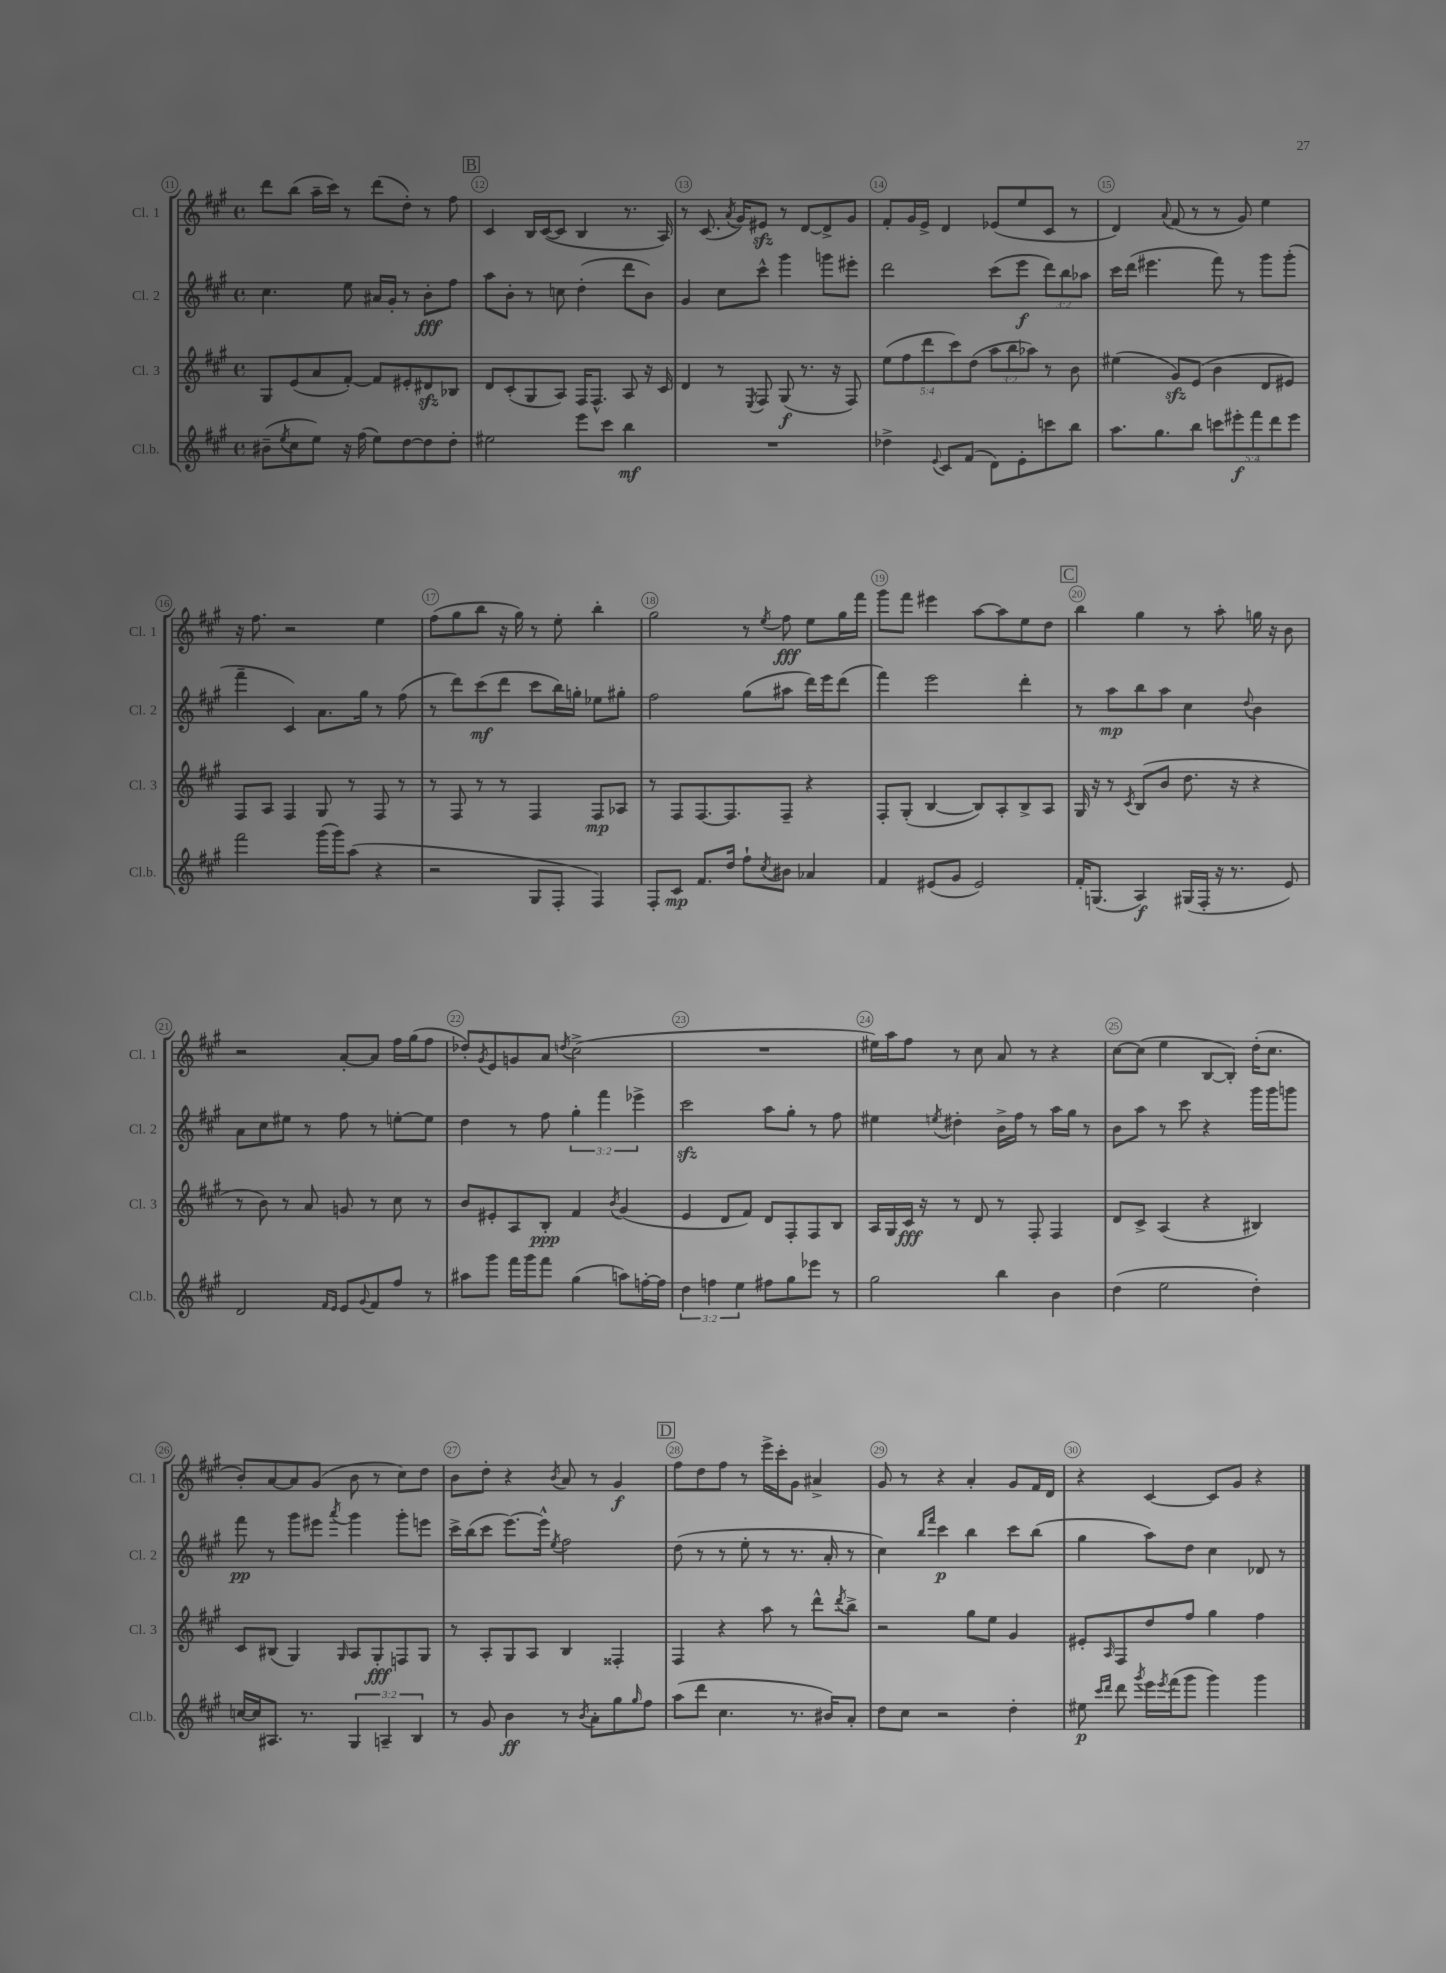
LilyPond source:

<<
\new StaffGroup <<
\new Staff = "s0" \with { instrumentName = "Cl. 1" shortInstrumentName = "Cl. 1" } {
    \clef treble \key a \major \defaultTimeSignature \time 4/4
    d'''8 b''8( a''16-- cis'''16) r8 d'''8( d''8-.) r8 fis''8 |
    \mark \markup { \box "B" } cis'4 b16 cis'16~( cis'8 b4 r8. a16) |
    r8 cis'8.( \acciaccatura { a'8 } gis'16) eis'8\sfz r8 d'8~ d'8-> gis'8 |
    fis'8-. gis'16 e'16-> d'4 ees'8( e''8 cis'8 r8 |
    d'4) \appoggiatura { a'8 } fis'8( r8 r8 gis'8) e''4 |
    r16 fis''8. r2 e''4 |
    fis''8( gis''8 b''8 r16 gis''16) r8 e''8-. b''4-. |
    gis''2 r8 \acciaccatura { e''8 } fis''8\fff e''8 gis''16 fis'''16 |
    gis'''8 fis'''8 eis'''4 a''8~ a''8 e''8 d''8 |
    \mark \markup { \box "C" } b''4 gis''4 r8 a''8-. g''16 r16 b'8 |
    r2 a'8~-. a'8 fis''16 gis''16( fis''8 |
    des''8-.) \acciaccatura { gis'8 } e'8 g'8 a'8 \acciaccatura { d''8 } cis''2->( |
    R1 |
    eis''16) a''16 fis''8 r8 cis''8 a'8 r8 r4 |
    cis''8~ cis''8( e''4 b8~ b8-.) d''16-.( cis''8. |
    b'8-.) a'8~ a'8 gis'8( b'8 r8 cis''8) d''8 |
    b'8 d''8-. r4 \acciaccatura { b'8 } a'8 r8 gis'4\f |
    \mark \markup { \box "D" } fis''8 d''8 fis''8 r8 e'''16-> cis'''16-. gis'8 ais'4-> |
    gis'8 r8 r4 a'4-. gis'8 fis'16 d'16 |
    r4 cis'4~ cis'8 gis'8 r4 \bar "|." |
}
\new Staff = "s1" \with { instrumentName = "Cl. 2" shortInstrumentName = "Cl. 2" } {
    \clef treble \key a \major \defaultTimeSignature \time 4/4 \override Staff.TupletNumber.text = #tuplet-number::calc-fraction-text
    cis''4. e''8 ais'16 gis'16-. r8 b'8-.\fff fis''8 |
    \mark \markup { \box "B" } a''8 b'8-. r8 c''8 d''4-.( d'''8 b'8) |
    gis'4 cis''8 cis'''8-^ gis'''4 g'''8 eis'''8-. |
    d'''2 cis'''8( e'''8\f \tuplet 3/2 { d'''8) b''8 aes''8 } |
    cis'''16 d'''16( eis'''4. fis'''8) r8 gis'''8 gis'''8-.( |
    fis'''4-- cis'4) a'8. gis''16 r8 fis''8( |
    r8 d'''8) cis'''8\mf( d'''8 cis'''8 b''16) g''16-. ees''8 gis''8-. |
    fis''2 gis''8( ais''8 d'''16) e'''16 d'''8( |
    fis'''4) e'''2 d'''4-. |
    \mark \markup { \box "C" } r8 a''8\mp b''8 a''8 cis''4 \appoggiatura { d''8 } b'4 |
    a'8 cis''8 eis''8 r8 fis''8 r8 e''8~-. e''8 |
    d''4 r8 fis''8 \tuplet 3/2 { gis''4-. fis'''4 ees'''4-> } |
    cis'''2\sfz a''8 gis''8-. r8 fis''8 |
    eis''4 \acciaccatura { e''8 } dis''4-. b'16-> fis''16 r8 a''16 gis''16 r8 |
    b'8 a''8 r8 cis'''8 r4 gis'''16 gis'''16 g'''8 |
    fis'''8\pp r8 gis'''8 eis'''8 \acciaccatura { a'''8 } gis'''4 gis'''8-. e'''8 |
    cis'''16-> b''16( cis'''8 e'''8.~) e'''16-^ \acciaccatura { e''8 } fis''2 |
    \mark \markup { \box "D" } d''8( r8 r8 e''8-. r8 r8. a'16-. r8 |
    cis''4) \grace { b''16 fis'''16 } cis'''4\p b''4 cis'''8 b''8( |
    gis''4 a''8) d''8 cis''4 des'8 r8 \bar "|." |
}
\new Staff = "s2" \with { instrumentName = "Cl. 3" shortInstrumentName = "Cl. 3" } {
    \clef treble \key a \major \defaultTimeSignature \time 4/4 \override Staff.TupletNumber.text = #tuplet-number::calc-fraction-text
    gis8 e'8( a'8 fis'8~-.) fis'8 eis'8-. dis'8\sfz bes8 |
    \mark \markup { \box "B" } d'8 cis'8-.( gis8 a8) fis16 fis8.-^ a8 r16 cis'16 |
    d'4 r8 \acciaccatura { e8 } fis8 gis8\f( r8. r16 fis8) |
    \tuplet 5/4 { e''8( fis''8 d'''8 cis'''8) d''8( } \tuplet 3/2 { a''8 b''8 aes''8) } r8 b'8 |
    eis''4( gis'8\sfz) e'8( b'4 d'8 eis'8) |
    fis8 a8 fis4 gis8 r8 fis8 r8 |
    r8 fis8 r8 r8 fis4 fis8\mp aes8 |
    r8 fis8 fis8.~ fis8. fis8-- r4 |
    fis8-. gis8-.( b4~ b8) a8-. b8-> a8 |
    \mark \markup { \box "C" } gis16 r16 r8 \acciaccatura { cis'8 } b8( b'8 d''8. r16 r4 |
    r8 b'8) r8 a'8 g'8 r8 cis''8 r8 |
    b'8 eis'8-. a8 b8-.\ppp fis'4 \acciaccatura { b'8 } gis'4( |
    e'4 d'8 fis'8) d'8 fis8-. fis8 b8 |
    a16 gis16 cis'16\fff r16 r8 d'8 r8 fis8-. fis4 |
    d'8 cis'8-> a4( r4 bis4) |
    cis'8 bis8( gis4) \grace { gis16 } a8 gis8-.\fff f8 gis8 |
    r8 a8-. gis8 a8 b4 fisis4-. |
    \mark \markup { \box "D" } fis4 r4 a''8 r8 d'''8-^ \acciaccatura { d'''8 } b''8-> |
    r2 gis''8 e''8 gis'4 |
    eis'8-. \grace { a16 } fis8 d''8 fis''8 gis''4 fis''4 \bar "|." |
}
\new Staff = "s3" \with { instrumentName = "Cl.b." shortInstrumentName = "Cl.b." } {
    \clef treble \key a \major \defaultTimeSignature \time 4/4 \override Staff.TupletNumber.text = #tuplet-number::calc-fraction-text
    bis'8--( \acciaccatura { e''8 } cis''8 e''8) r16 fis''16( e''8) d''8~ d''8 d''8-. |
    \mark \markup { \box "B" } eis''2 e'''8 cis'''8 b''4\mf |
    R1 |
    des''4-> \appoggiatura { e'8 } cis'8 fis'8( d'8) e'8-. c'''8 b''8 |
    a''8. gis''8. b''8 \tuplet 5/4 { c'''8 eis'''8-.\f fis'''8 d'''8 eis'''8 } |
    fis'''2 gis'''16( gis'''16) a''8( r4 |
    r2 gis8 fis8-. fis4) |
    fis8-. cis'8\mp fis'8. d''16 fis''8-! \acciaccatura { cis''8 } bis'8 aes'4 |
    fis'4 eis'8( gis'8 eis'2) |
    \mark \markup { \box "C" } fis'16-. g8.( a4\f) gis16( fis16-. r16 r8. e'8) |
    d'2 \grace { fis'16 e'16 } e'8 \appoggiatura { gis'8 } fis'8 fis''8 r8 |
    ais''8 gis'''8 fis'''16 gis'''16 fis'''8 gis''4( a''8) f''16~-. f''16 |
    \tuplet 3/2 { d''4 f''4 e''4 } fis''8 gis''8 ees'''8 r8 |
    gis''2 b''4 b'4 |
    d''4( e''2 d''4-.) |
    c''16~ c''16 ais8. r8. \tuplet 3/2 { gis4 a4-- b4 } |
    r8 gis'8 b'4\ff r8 \acciaccatura { b'8 } a'8-. gis''8 \grace { gis''16 } fis''8 |
    \mark \markup { \box "D" } a''8( d'''8 cis''4. r8. bis'16) a'8-. |
    d''8 cis''8 r2 d''4-. |
    eis''8\p \grace { cis'''16 d'''16 } d'''8 \acciaccatura { gis'''8 } e'''16 \acciaccatura { e'''8 } fis'''16( gis'''8 gis'''4) gis'''4 \bar "|." |
}
>>
>>
\layout { \context { \Score currentBarNumber = #11 \override BarNumber.break-visibility = ##(#f #t #t) barNumberVisibility = #all-bar-numbers-visible \override BarNumber.stencil = #(make-stencil-circler 0.1 0.3 ly:text-interface::print) } }
